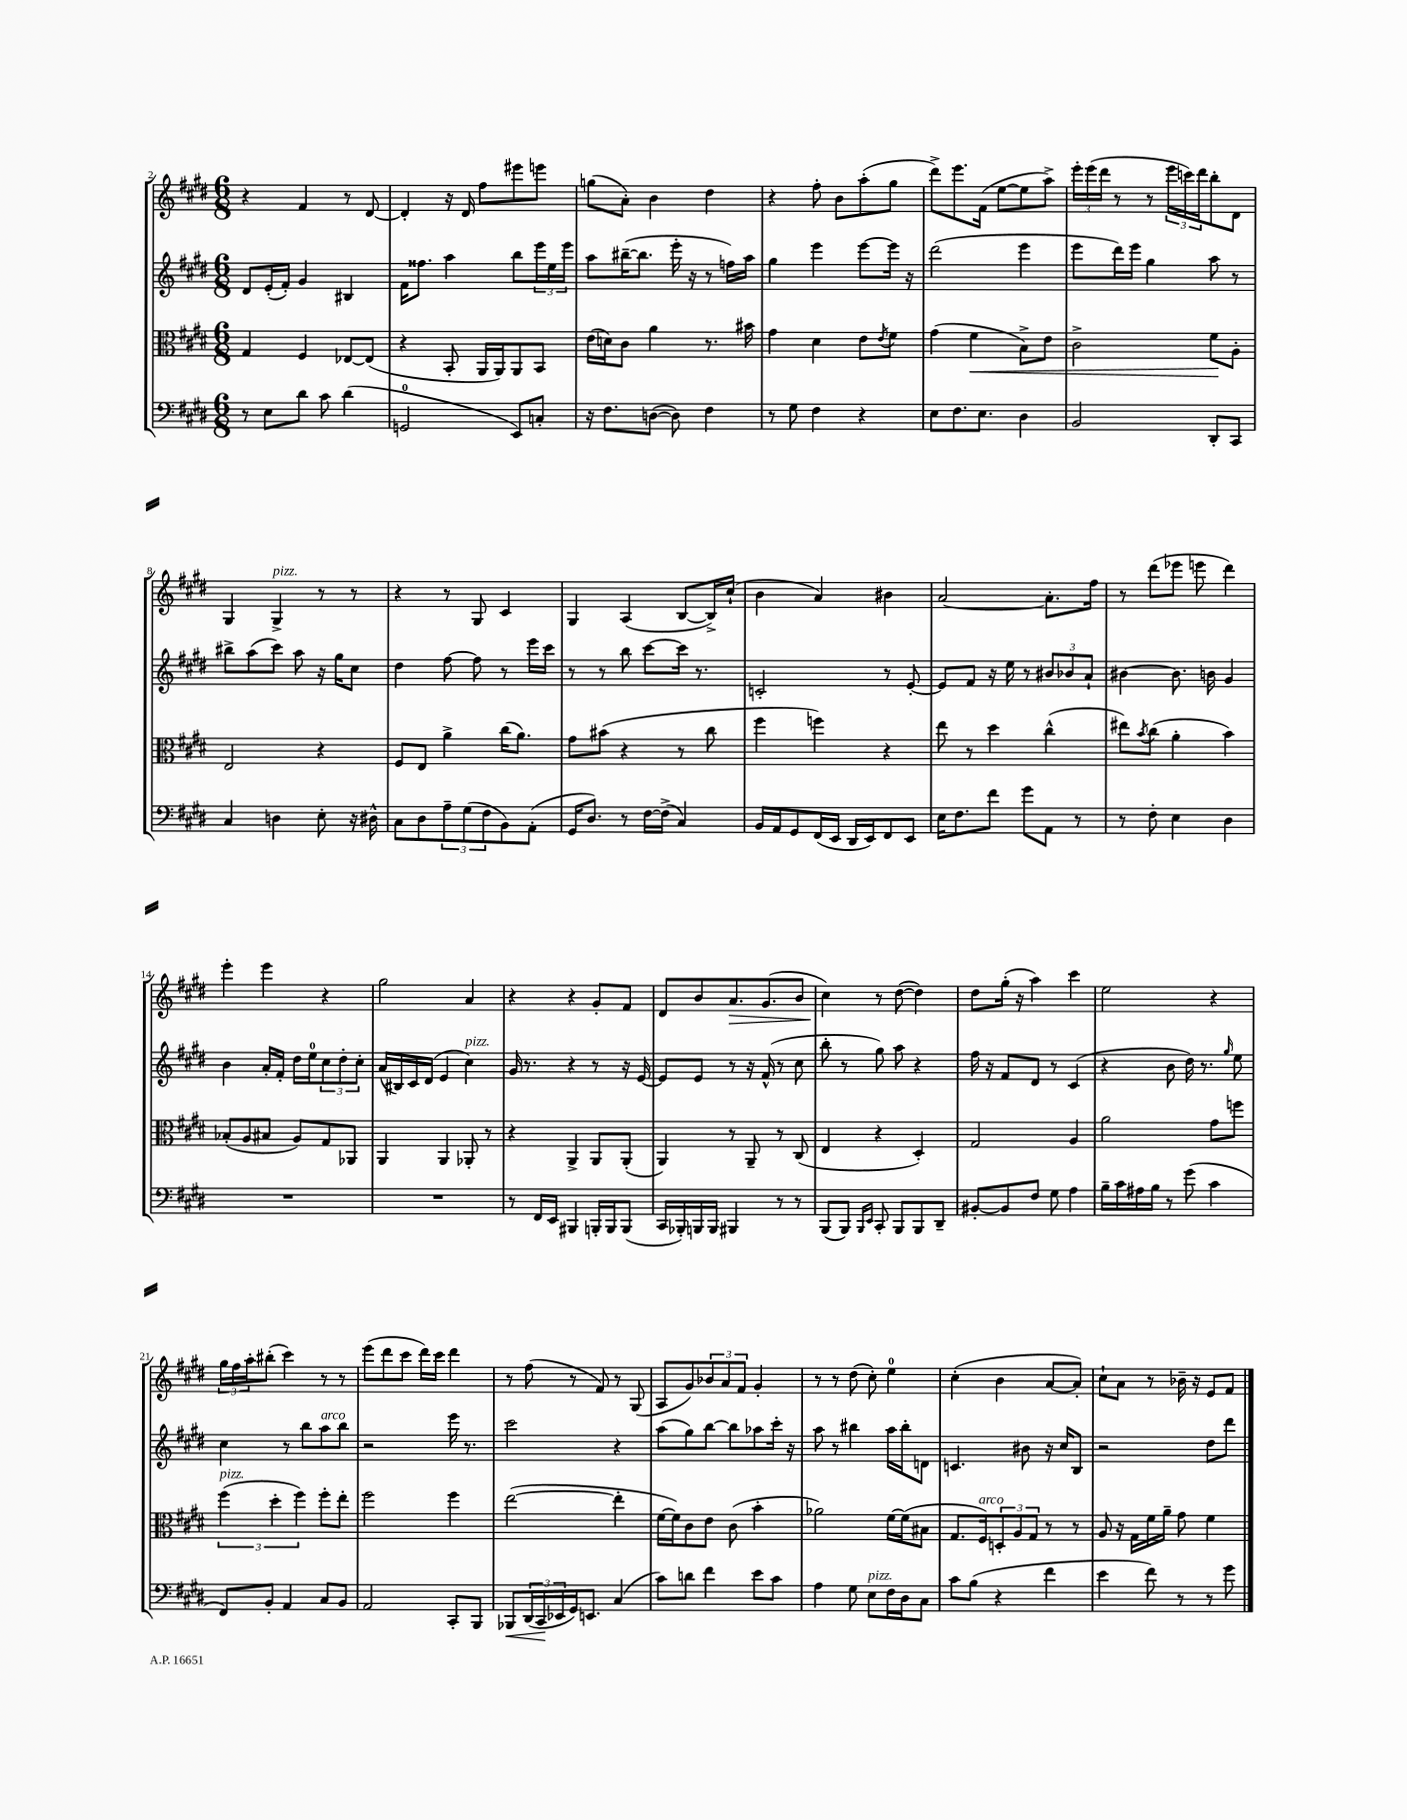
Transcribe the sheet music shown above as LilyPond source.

<<
\new StaffGroup <<
\new Staff = "s0" {
    \clef treble \key e \major \numericTimeSignature \time 6/8
    r4 fis'4 r8 dis'8~ |
    dis'4-. r16 dis'16 fis''8 eis'''8 e'''8 |
    g''8( a'8-.) b'4 dis''4 |
    r4 fis''8-. b'8 a''8-.( gis''8 |
    dis'''8->) e'''8. fis'16( e''8~ e''8 a''8->) |
    \tuplet 3/2 { e'''16-. e'''16( dis'''16 } r8 r8 \tuplet 3/2 { e'''16 c'''16) dis'''16 } b''8-. dis'8 |
    gis4 gis4->^\markup { \italic "pizz." } r8 r8 |
    r4 r8 gis8 cis'4 |
    gis4 a4( b8~ b16->) cis''16-!( |
    b'4 a'4) bis'4 |
    a'2~ a'8.-. fis''16 |
    r8 dis'''8( ees'''8 e'''8 dis'''4) |
    e'''4-. e'''4 r4 |
    gis''2 a'4 |
    r4 r4 gis'8-. fis'8 |
    dis'8 b'8 a'8.\> gis'8.( b'8 |
    cis''4\!) r8 dis''8~( dis''4) |
    dis''8 gis''16-.( r16 a''4) cis'''4 |
    e''2 r4 |
    \tuplet 3/2 { gis''16 fis''16 a''16-. } bis''8-.( cis'''4) r8 r8 |
    e'''8( dis'''8 cis'''8 dis'''16) cis'''16 dis'''4 |
    r8 fis''8( r8 fis'8) r8 gis8( |
    a8 gis'8) \tuplet 3/2 { bes'8 a'8 fis'8 } gis'4-. |
    r8 r8 dis''8( cis''8-.) e''4-0 |
    cis''4-.( b'4 a'8~ a'8-.) |
    cis''8-! a'8 r8 bes'16-- r16 e'8 fis'8 \bar "|." |
}
\new Staff = "s1" {
    \clef treble \key e \major \numericTimeSignature \time 6/8
    dis'8 e'16-.( fis'16-.) gis'4 bis4 |
    fis'16 fisis''8. a''4 b''8 \tuplet 3/2 { e'''16 e''16 e'''16 } |
    a''8 bis''16~--( bis''8. e'''16-. r16 r8 f''16) a''16 |
    gis''4 e'''4 e'''8~ e'''16 r16 |
    dis'''2( e'''4 |
    e'''8 dis'''16) e'''16 gis''4 a''8 r8 |
    bis''8-> a''8( cis'''8) a''8 r16 gis''16 cis''8 |
    dis''4 fis''8~ fis''8 r8 e'''16 cis'''16 |
    r8 r8 b''8 cis'''8~ cis'''16 r8. |
    c'2-. r8 e'8~-. |
    e'8 fis'8 r16 e''16 r8 \tuplet 3/2 { bis'8 bes'8 a'8-! } |
    bis'4~ bis'8. b'16 gis'4 |
    b'4 a'16-. fis'16-. dis''16 e''16-0 \tuplet 3/2 { cis''8 dis''8-. cis''8-. } |
    a'16( bis16) cis'16 dis'16( e'4 cis''4^\markup { \italic "pizz." }) |
    gis'16 r8. r4 r8 r16 e'16~ |
    e'8 e'8 r8 r16 fis'16-^( r8 cis''8 |
    b''8-. r8 gis''8) a''8 r4 |
    fis''16 r16 fis'8 dis'8 r8 cis'4( |
    r4 b'8 dis''16) r8. \grace { gis''16 } e''8 |
    cis''4 r8 b''8 a''8^\markup { \italic "arco" } b''8 |
    r2 e'''16 r8. |
    cis'''2 r4 |
    a''8( gis''8) b''8~ b''8 aes''8 cis'''16-. r16 |
    a''8 r8 bis''4 a''16 bis''16-. d'8 |
    c'4. bis'8 r16 cis''16 b8 |
    r2 dis''8 dis'''8 \bar "|." |
}
\new Staff = "s2" {
    \clef alto \key e \major \numericTimeSignature \time 6/8
    gis4 fis4 ees8~ ees8( |
    r4 b,8-. a,16 a,16) a,8 b,8 |
    e'16( d'16) cis'8 a'4 r8. bis'16 |
    gis'4 dis'4 e'8 \acciaccatura { e'8 } fis'8 |
    gis'4( fis'4\< b8->) e'8 |
    cis'2-> fis'8\! a8-. |
    e2 r4 |
    fis8 e8 a'4-> cis''16( a'8.) |
    gis'8 bis'8( r4 r8 cis''8 |
    fis''4 f''4) r4 |
    e''8 r8 dis''4 cis''4-^( |
    eis''8) \acciaccatura { b'8 } cis''8( a'4-. b'4) |
    bes8-.( a8 bis8 a8) gis8 aes,8 |
    a,4 a,4 aes,8-. r8 |
    r4 a,4-> a,8 a,8-.( |
    a,4) r8 a,8-- r8 cis8( |
    e4 r4 dis4-.) |
    gis2 a4 |
    a'2 gis'8 f''8 |
    \tuplet 3/2 { fis''4^\markup { \italic "pizz." }( dis''4-. fis''4) } fis''8-. e''8-. |
    fis''2 fis''4 |
    e''2~( e''4-. |
    fis'16~ fis'16) cis'8 e'8 cis'8( b'4-. |
    aes'2) fis'16~ fis'16( bis8 |
    gis8. fis16^\markup { \italic "arco" }) \tuplet 3/2 { d8-. a8 gis8 } r8 r8 |
    a8 r16 gis16 fis'16 a'16-- gis'8 fis'4 \bar "|." |
}
\new Staff = "s3" {
    \clef bass \key e \major \numericTimeSignature \time 6/8
    r8 e8 dis'8 cis'8 dis'4( |
    g,2-0 e,8) c8-. |
    r16 fis8. d8~( d8) fis4 |
    r8 gis8 fis4 r4 |
    e8 fis8. e8. dis4 |
    b,2 dis,8-. cis,8 |
    cis4 d4 e8-. r16 dis16-^ |
    cis8 dis8 \tuplet 3/2 { a8-- gis8( fis8 } b,8) a,8-.( |
    gis,16 dis8.) r8 fis16~ fis16->( cis4) |
    b,16 a,16 gis,8 fis,16( e,16 dis,16 e,16) fis,8 e,8 |
    e16 fis8. fis'8 gis'8 a,8 r8 |
    r8 fis8-. e4 dis4 |
    R2. |
    R2. |
    r8 fis,16 e,16 bis,,4 b,,16-. b,,16 b,,8( |
    cis,16 bes,,16-.) b,,16 b,,16 bis,,4 r8 r8 |
    b,,8( b,,8) \grace { b,,16 e,16 } cis,8-. b,,8 b,,8 dis,8-- |
    bis,8~-. bis,8 fis8 gis8 a4 |
    b16-- cis'16 ais16 b16 r8 gis'8( cis'4 |
    fis,8) b,8-. a,4 cis8 b,8 |
    a,2 cis,8-. b,,8 |
    bes,,8\< \tuplet 3/2 { dis,16( cis,16\! ees,16 } gis,16) e,8. cis4( |
    cis'8) d'8 fis'4 e'8 cis'8 |
    a4 gis8 e8^\markup { \italic "pizz." } fis16 dis16 cis8 |
    cis'8 b8( r4 fis'4 |
    e'4 fis'8) r8 r8 gis'8 \bar "|." |
}
>>
>>
\layout { \context { \Score currentBarNumber = #2 } }
